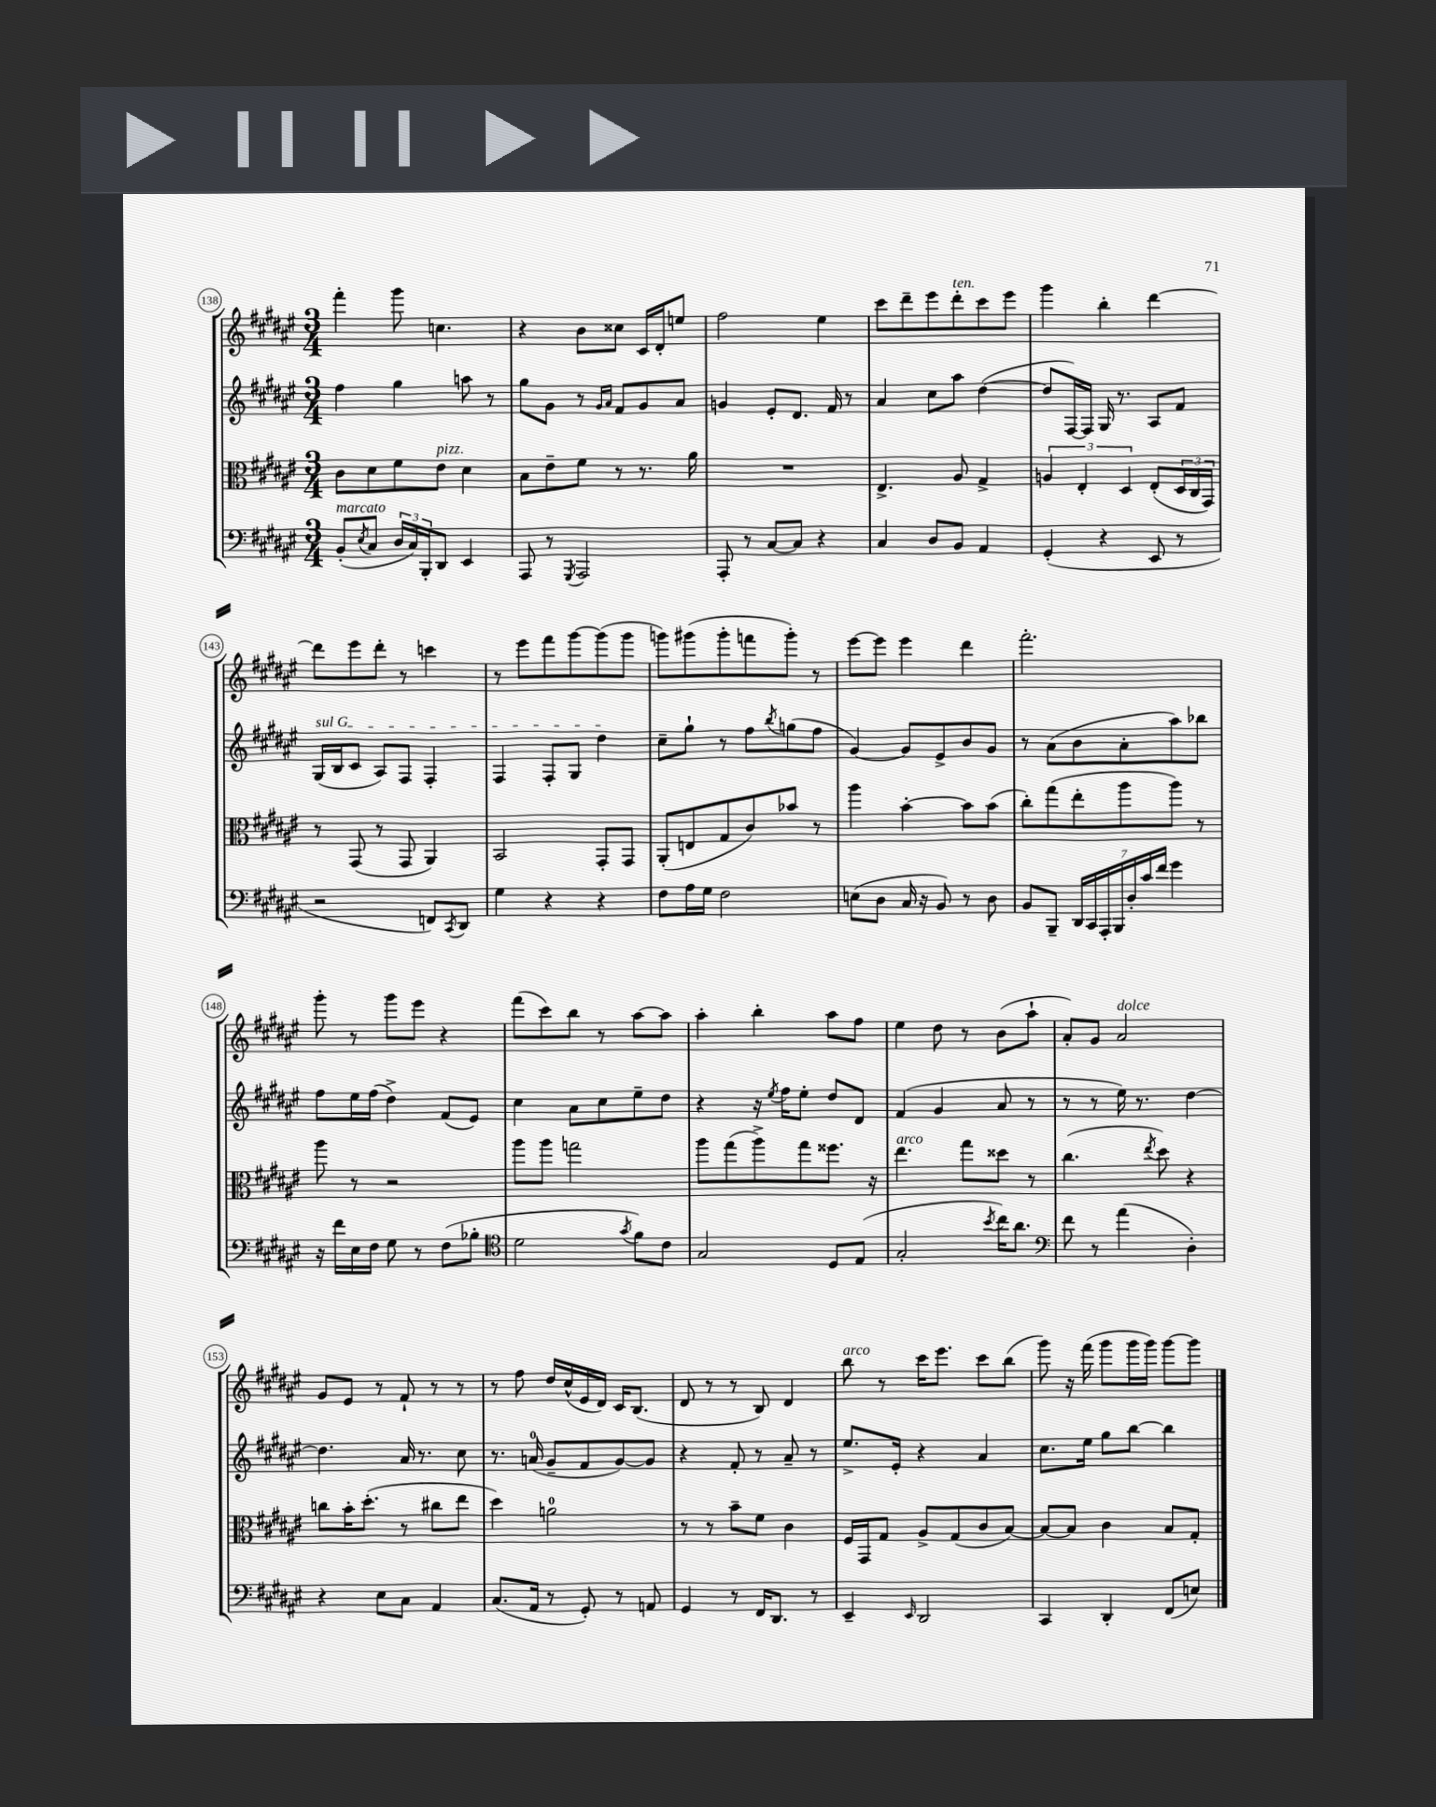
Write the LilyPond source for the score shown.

<<
\new StaffGroup <<
\new Staff = "s0" {
    \clef treble \key fis \major \numericTimeSignature \time 3/4
    fis'''4-. gis'''8 c''4. |
    r4 b'8 cisis''8 cis'16 dis'16-. e''8 |
    fis''2 eis''4 |
    cis'''8 dis'''8-- eis'''8 dis'''8-.^\markup { \italic "ten." } cis'''8 eis'''8 |
    gis'''4 b''4-. dis'''4~ |
    dis'''8 eis'''8 dis'''8-. r8 c'''4 |
    r8 eis'''8 fis'''8 gis'''8~ gis'''8( gis'''8 |
    g'''8) gis'''8( gis'''8-. f'''8 gis'''8-.) r8 |
    eis'''8~ eis'''8 eis'''4 dis'''4 |
    fis'''2.-. |
    gis'''8-. r8 gis'''8 eis'''8 r4 |
    fis'''8( cis'''8) b''8 r8 ais''8~ ais''8 |
    ais''4-. b''4-. ais''8 fis''8 |
    eis''4 dis''8 r8 b'8( ais''8-! |
    ais'8-.) gis'8 ais'2^\markup { \italic "dolce" } |
    gis'8 eis'8 r8 fis'8-! r8 r8 |
    r8 fis''8 dis''16 cis''16-^( eis'16 dis'16) cis'16 b8.( |
    dis'8 r8 r8 b8) dis'4 |
    b''8^\markup { \italic "arco" } r8 cis'''16 eis'''8. cis'''8 b''8( |
    gis'''8) r16 fis'''16( gis'''8 gis'''16 gis'''16) gis'''8~ gis'''8 \bar "|." |
}
\new Staff = "s1" {
    \clef treble \key fis \major \numericTimeSignature \time 3/4
    fis''4 gis''4 a''8 r8 |
    gis''8 gis'8 r8 \grace { gis'16 ais'16 } fis'8 gis'8 ais'8 |
    g'4 eis'8-. dis'8. fis'16 r8 |
    ais'4 cis''8 ais''8 dis''4~( |
    dis''8 fis16~) fis16 gis16 r8. ais8 fis'8 |
    \once \override TextSpanner.bound-details.left.text = \markup { \italic "sul G" } gis16\startTextSpan( b16 cis'8 ais8) fis8 fis4-. |
    fis4 fis8-. gis8 dis''4\stopTextSpan |
    cis''8-- gis''8-! r8 fis''8 \acciaccatura { b''8 } g''8( fis''8 |
    gis'4~) gis'8 eis'8-> b'8 gis'8 |
    r8 ais'8( b'8 ais'8-. ais''8) bes''8 |
    fis''8 eis''16 fis''16( dis''4->) fis'8( eis'8) |
    cis''4 ais'8 cis''8 eis''8-- dis''8 |
    r4 r16 \acciaccatura { eis''8 } fis''16 eis''8-. dis''8 dis'8 |
    fis'4( gis'4 ais'8 r8 |
    r8 r8 eis''16) r8. dis''4~ |
    dis''4. ais'16 r8. cis''8 |
    r8. a'16-0( gis'8-- fis'8 gis'8~) gis'8 |
    r4 fis'8-. r8 ais'8-- r8 |
    eis''8.-> eis'16-. r4 ais'4 |
    cis''8. eis''16 gis''8 b''8~ b''4 \bar "|." |
}
\new Staff = "s2" {
    \clef alto \key fis \major \numericTimeSignature \time 3/4
    cis'8 dis'8 fis'8 eis'8^\markup { \italic "pizz." } dis'4 |
    b8 eis'8-- fis'8 r8 r8. ais'16 |
    R2. |
    eis4.-> ais8 gis4-> |
    \tuplet 3/2 { a4 eis4-. dis4 } eis8-.( \tuplet 3/2 { dis16 cis16 gis,16) } |
    r8 gis,8( r8 gis,8 ais,4) |
    b,2 gis,8-. gis,8 |
    ais,8-.( e8 gis8 cis'8) bes'8 r8 |
    ais''4 b'4~-. b'8 b'8( |
    cis''8-.) gis''8( eis''8-. ais''8 ais''8) r8 |
    ais''8 r8 r2 |
    ais''8 ais''8 g''2 |
    ais''8 gis''8( ais''8->) gis''8 fisis''8. r16 |
    eis''4.^\markup { \italic "arco" } gis''8 disis''8 r8 |
    cis''4.( \acciaccatura { eis''8 } dis''8) r4 |
    c''8 b'16-. dis''8.-.( r8 cis''8 eis''8 |
    dis''4) a'2-0 |
    r8 r8 b'8-- fis'8 cis'4 |
    fis16 gis,16 gis8 ais8-> gis8( cis'8 b8~) |
    b8~ b8 cis'4 b8 gis8-. \bar "|." |
}
\new Staff = "s3" {
    \clef bass \key fis \major \numericTimeSignature \time 3/4
    b,8-.^\markup { \italic "marcato" }( \acciaccatura { eis8 } cis8 \tuplet 3/2 { dis16 cis16) b,,16-. } dis,8 eis,4 |
    ais,,8 r8 \acciaccatura { gis,,8 } ais,,2 |
    ais,,8-. r8 cis8~ cis8 r4 |
    cis4 dis8 b,8 ais,4 |
    gis,4-.( r4 eis,8 r8 |
    r2 f,8) \acciaccatura { cis,8 } dis,8 |
    gis4 r4 r4 |
    fis8 ais16 gis16 fis2 |
    e8( dis8 cis16 r16 b,8) r8 dis8 |
    b,8 b,,8-- \tuplet 7/4 { dis,16 cis,16 ais,,16-. b,,16 dis16-. cis'16 fis'16 } gis'4 |
    r16 fis'16 eis16 fis16 gis8 r8 fis8( bes8-. |
    \clef tenor dis'2 \acciaccatura { gis'8 } fis'8) cis'8 |
    gis2 dis8 eis8( |
    gis2-. \acciaccatura { b'8 } cis''16) ais'8. |
    \clef bass fis'8 r8 ais'4( dis4-.) |
    r4 eis8 cis8 ais,4 |
    cis8.( ais,16 r8 gis,8-.) r8 a,8 |
    gis,4 r8 fis,16 dis,8. r8 |
    eis,4-- \grace { eis,16 } dis,2 |
    cis,4 dis,4-. fis,8( e8) \bar "|." |
}
>>
>>
\layout { \context { \Score currentBarNumber = #138 \override BarNumber.stencil = #(make-stencil-circler 0.1 0.3 ly:text-interface::print) } }
